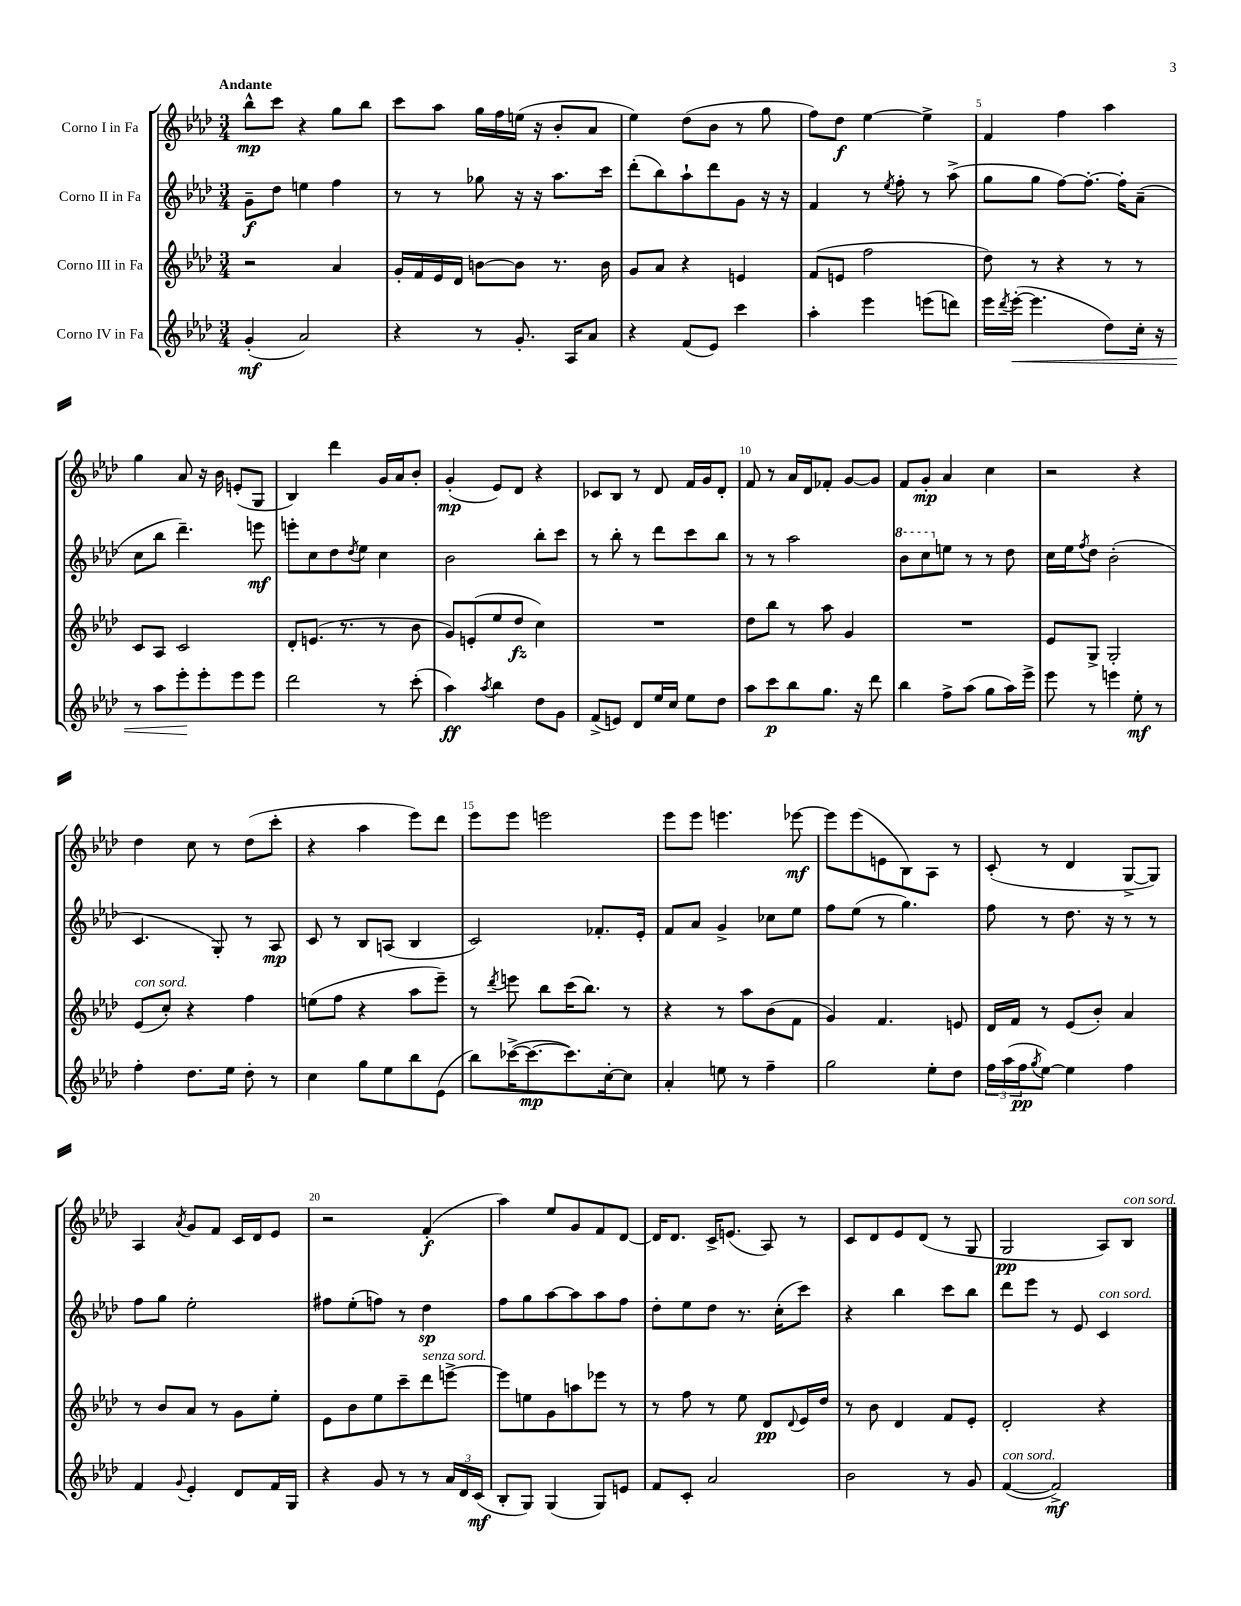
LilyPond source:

<<
\new StaffGroup <<
\new Staff = "s0" \with { instrumentName = "Corno I in Fa" } {
    \clef treble \key aes \major \numericTimeSignature \time 3/4 \tempo "Andante"
    bes''8-^\mp c'''8 r4 g''8 bes''8 |
    c'''8 aes''8 g''16 f''16 e''16( r16 bes'8-. aes'8 |
    ees''4) des''8( bes'8 r8 g''8 |
    f''8) des''8\f ees''4~ ees''4-> |
    f'4 f''4 aes''4 |
    g''4 aes'8 r16 bes'16 e'8-.( g8 |
    bes4) des'''4 g'16 aes'16 bes'8-. |
    g'4-.\mp( ees'8) des'8 r4 |
    ces'8 bes8 r8 des'8 f'16 g'16 des'8-. |
    f'8 r8 aes'16 des'16 fes'8-. g'8~ g'8 |
    f'8 g'8-.\mp aes'4 c''4 |
    r2 r4 |
    des''4 c''8 r8 des''8( c'''8-. |
    r4 aes''4 ees'''8) des'''8 |
    ees'''8 ees'''8 e'''2 |
    ees'''8 ees'''8 e'''4. ees'''8~\mf |
    ees'''8 ees'''8( e'8 bes8) aes8 r8 |
    c'8-.( r8 des'4 g8~-> g8) |
    aes4 \acciaccatura { aes'8 } g'8 f'8 c'16 des'16 ees'8 |
    r2 f'4-.\f( |
    aes''4) ees''8 g'8 f'8 des'8~ |
    des'16 des'8. c'16-> e'8.( aes8) r8 |
    c'8 des'8 ees'8 des'8( r8 g8 |
    g2\pp aes8) bes8^\markup { \italic "con sord." } \bar "|." |
}
\new Staff = "s1" \with { instrumentName = "Corno II in Fa" } {
    \clef treble \key aes \major \numericTimeSignature \time 3/4
    g'8--\f des''8 e''4 f''4 |
    r8 r8 ges''8 r16 r16 aes''8. c'''16 |
    des'''8-.( bes''8) aes''8-! des'''8 g'8 r16 r16 |
    f'4 r8 \acciaccatura { ees''8 } f''8-. r8 aes''8->( |
    g''8 g''8 f''8~) f''8.~-. f''16-. aes'8--( |
    c''8 bes''8 des'''4.--) e'''8\mf |
    e'''8-. c''8 des''8 \acciaccatura { des''8 } ees''8 c''4 |
    bes'2 bes''8-. c'''8 |
    r8 bes''8-. r8 des'''8 c'''8 bes''8 |
    r8 r8 aes''2 |
    \ottava #1 bes''8 c'''8 \ottava #0 e''8 r8 r8 des''8 |
    c''16 ees''16 \acciaccatura { f''8 } des''8 bes'2-.( |
    c'4. g8-.) r8 aes8\mp |
    c'8 r8 bes8 a8( bes4 |
    c'2) fes'8.-. ees'16-. |
    f'8 aes'8 g'4-> ces''8 ees''8 |
    f''8 ees''8( r8 g''4.) |
    f''8 r8 des''8. r16 r8 r8 |
    f''8 g''8 ees''2-. |
    fis''8 ees''8-.( f''8) r8 des''4\sp |
    f''8 g''8 aes''8~ aes''8 aes''8 f''8 |
    des''8-. ees''8 des''8 r8. c''16-.( c'''8) |
    r4 bes''4 c'''8 bes''8 |
    des'''8 ees'''8 r8 ees'8 c'4^\markup { \italic "con sord." } \bar "|." |
}
\new Staff = "s2" \with { instrumentName = "Corno III in Fa" } {
    \clef treble \key aes \major \numericTimeSignature \time 3/4
    r2 aes'4 |
    g'16-. f'16 ees'16 des'16 b'8~ b'8 r8. b'16 |
    g'8 aes'8 r4 e'4 |
    f'8( e'8 f''2 |
    des''8) r8 r4 r8 r8 |
    c'8 aes8 c'2 |
    des'8-. e'8.( r8. r8 bes'8 |
    g'8) e'8-.( ees''8 des''8\fz c''4) |
    R2. |
    des''8 bes''8 r8 aes''8 g'4 |
    R2. |
    ees'8 g8-> g2-. |
    ees'8^\markup { \italic "con sord." }( c''8-.) r4 f''4 |
    e''8( f''8 r4 aes''8 ees'''8--) |
    r8 \acciaccatura { des'''8 } e'''8 bes''8 c'''16( bes''8.) r8 |
    r4 r8 aes''8 bes'8( f'8 |
    g'4) f'4. e'8 |
    des'16 f'16 r8 ees'8( bes'8-.) aes'4 |
    r8 bes'8 aes'8 r8 g'8 ees''8-. |
    ees'8 bes'8 ees''8 c'''8-- des'''8^\markup { \italic "senza sord." } e'''8~-> |
    e'''8 e''8 g'8 a''8 ees'''8 r8 |
    r8 f''8 r8 ees''8 des'8\pp \appoggiatura { des'8 } ees'16 des''16 |
    r8 bes'8 des'4 f'8 ees'8-. |
    des'2-. r4 \bar "|." |
}
\new Staff = "s3" \with { instrumentName = "Corno IV in Fa" } {
    \clef treble \key aes \major \numericTimeSignature \time 3/4
    g'4-.\mf( aes'2) |
    r4 r8 g'8.-. aes16 aes'8 |
    r4 f'8( ees'8) c'''4 |
    aes''4-. ees'''4 e'''8( d'''8) |
    ees'''16 \acciaccatura { des'''8 } ees'''16~-.\<( ees'''4. des''8) c''16-. r16 |
    r8 aes''8 ees'''8-.\! ees'''8-. ees'''8 ees'''8 |
    des'''2 r8 c'''8-.( |
    aes''4\ff) \acciaccatura { aes''8 } bes''4 des''8 g'8 |
    f'8->( e'8) des'8 ees''16 c''16 ees''8 des''8 |
    aes''8 c'''8\p bes''8 g''8. r16 des'''8 |
    bes''4 f''8-> aes''8( g''8 aes''16) ees'''16-> |
    ees'''8 r8 e'''4 ees''8-.\mf r8 |
    f''4-. des''8. ees''16 des''8-. r8 |
    c''4 g''8 ees''8 bes''8 ees'8( |
    bes''8) ces'''16~->( ces'''8.~\mp ces'''8.) c''16~-. c''8 |
    aes'4-. e''8 r8 f''4-- |
    g''2 ees''8-. des''8 |
    \tuplet 3/2 { f''16 aes''16( f''16\pp } \acciaccatura { g''8 } ees''8~) ees''4 f''4 |
    f'4 \appoggiatura { g'8 } ees'4-. des'8 f'16 g16 |
    r4 g'8 r8 r8 \tuplet 3/2 { aes'16 des'16 c'16\mf( } |
    bes8-. g8) g4( g8) e'8 |
    f'8 c'8-. aes'2 |
    bes'2 r8 g'8 |
    f'4~^\markup { \italic "con sord." }( f'2->\mf) \bar "|." |
}
>>
>>
\layout { \context { \Score \override BarNumber.break-visibility = ##(#f #t #t) barNumberVisibility = #(every-nth-bar-number-visible 5) } }
